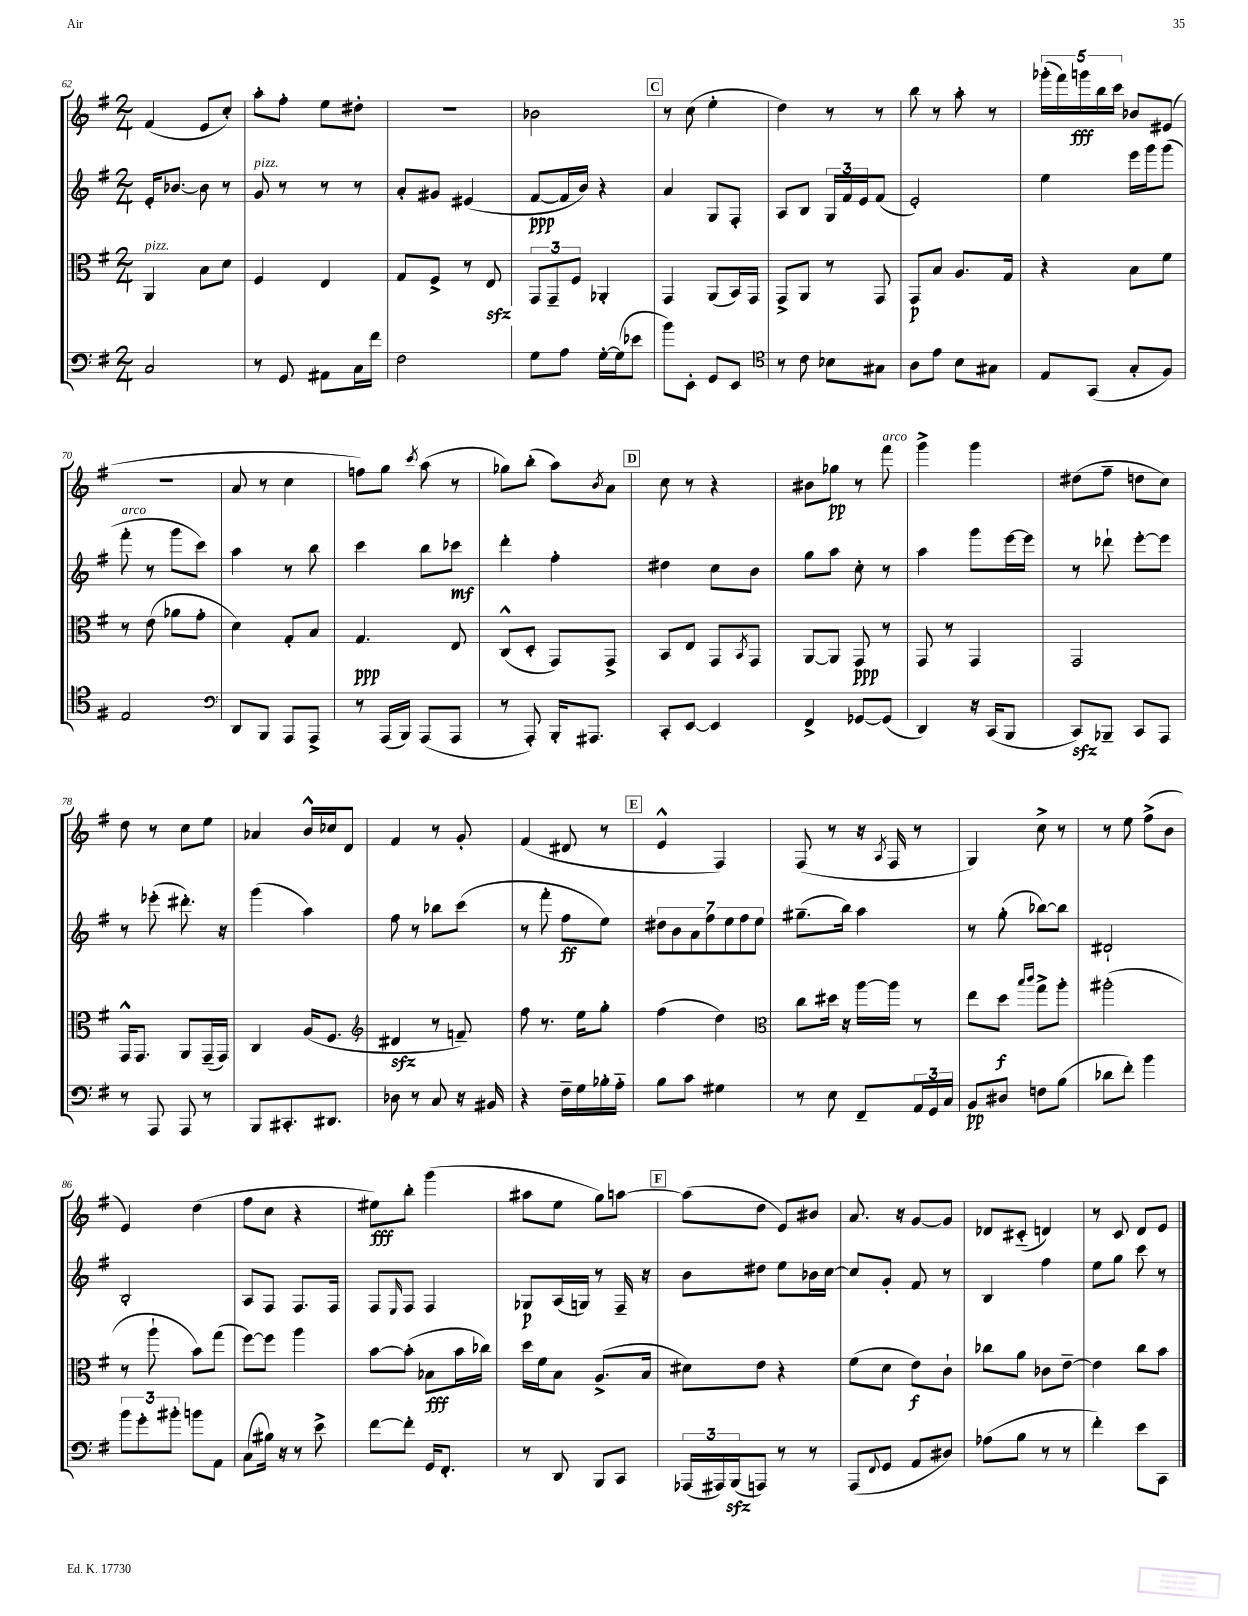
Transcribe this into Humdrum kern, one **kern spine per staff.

**kern	**kern	**kern	**kern
*staff4	*staff3	*staff2	*staff1
*clefF4	*clefC3	*clefG2	*clefG2
*k[f#]	*k[f#]	*k[f#]	*k[f#]
*M2/4	*M2/4	*M2/4	*M2/4
2C/	4AA/	16e'/LK	(4f#/
.	.	[8.b-/J	.
.	8B\L	8b-\]	8e/L
.	8d\J	8r	8cc'/J)
=	=	=	=
8r	4F#/	8g/	8aa'\L
8GG/	.	8r	8ff#'\J
8AA#\L	4E/	8r	8ee\L
16C\L	.	8r	8dd#'\J
16f#\JJ	.	.	.
=	=	=	=
2F#\	8G/L	8a'/L	2r
.	8F#^/J	8g#/J	.
.	8r	(4e#/	.
.	8E/	.	.
=	=	=	=
8G\L	12GG/L	[8f#/L	2b-\
.	12GG~/	.	.
8A\J	.	16f#/]L	.
.	12F#/J	.	.
.	.	16b/JJ)	.
[16G'\LL	4AA-'/	4r	.
(16G\]J	.	.	.
8e-\J	.	.	.
=	=	=	=
8b\L)	4GG/	4a/	8r
8EE'\J	.	.	(8cc\
8GG/L	(8AA/L	8G/L	4ee'\
8EE/J	16BB/L)	8F#'/J	.
.	16GG/JJ	.	.
=	=	=	=
*clefC4	*	*	*
8r	8GG^/L	8A/L	4dd\)
8c\	8AA/J	8B/J	.
8B-\L	8r	24G/LL	8r
.	.	24f#/	.
.	.	24e/J	.
8G#\J	8GG/	(8f#/J	8r
=	=	=	=
8A\L	8GG/L	2e'/)	8bb\
8e\J	8B/J	.	8r
8B\L	8.A/L	.	8aa'\
8G#\J	.	.	8r
.	16G/Jk	.	.
=	=	=	=
8E/L	4r	4ee\	(20ggg-'\LL
.	.	.	20fff#\)
.	.	.	20ggg\
(8GG/J	.	.	.
.	.	.	20bb\
.	.	.	20ccc\JJ
8G'/L	8B\L	16eee\LL	8b-/L
.	.	16ggg\J	.
8F#/J)	8f#\J	(8ggg\J	(8e#/J
=	=	=	=
2E/	8r	8fff#'\	2r
.	(8e\	8r	.
.	8a-\L	8ggg\L	.
.	8g'\J	8ccc\J)	.
=	=	=	=
*clefF4	*	*	*
8DD/L	4d\)	4aa\	8a/
8BBB/J	.	.	8r
8AAA/L	8G'/L	8r	4cc\
8AAA^/J	8B/J	8bb\	.
=	=	=	=
8r	4.G/	4ccc\	8ff\L)
(16AAA/LL	.	.	8gg\J
16BBB/JJ)	.	.	.
.	.	.	8qccc/
(8AAA/L	.	8bb\L	(8aa\
8AAA/J	8E/	8ccc-\J	8r
=	=	=	=
8r	(8C^^/L	4ddd'\	8gg-\L)
8AAA'/)	8D'/J	.	(8bb'\J
16BBB'/LK	8GG/L)	4ff#'\	8aa\L)
8.AAA#/J	.	.	.
.	.	.	8qb/
.	8GG^/J	.	8a\J
=	=	=	=
8CC'/L	8BB/L	4dd#\	8cc\
[8EE/J	8E/J	.	8r
4EE/]	8GG/L	8cc\L	4r
.	8qBB/	.	.
.	8GG/J	8b\J	.
=	=	=	=
4FF#^/	[8AA/L	8gg\L	8b#\L
.	8AA/]J	8aa\J	8gg-\J
[8GG-/L	8GG/	8cc'\	8r
(8GG-/]J	8r	8r	8fff#\
=	=	=	=
4DD/)	8GG/	4aa\	4ggg^\
.	8r	.	.
16r	4GG/	8ggg\L	4ggg\
(16CC/LK	.	.	.
8BBB/J	.	[16eee\L	.
.	.	16eee\]JJ	.
=	=	=	=
8CC/L)	2GG/	8r	(8dd#\L
8BBB-~/J	.	8ddd-`\	8ff#~\J
8CC/L	.	[8eee'\L	8dd\L
8AAA/J	.	8eee\]J	8cc\J)
=	=	=	=
8r	16GG^^/LK	8r	8dd\
.	8.GG/J	.	.
8AAA/	.	(8eee-'\	8r
8AAA/	8AA/L	8.ddd#'\)	8cc\L
8r	(16GG~/L	.	8ee\J
.	16GG/JJ)	16r	.
=	=	=	=
8BBB/L	4C/	(4ggg\	4a-/
8.CC#'/	.	.	.
.	(16A/LK	4aa\)	16b^^/LL
8.DD#/J	8.F#/J	.	16cc-/J
.	.	.	8d/J
=	=	=	=
*	*clefG2	*	*
8D-\	4d#/	8ff#\	4f#/
8r	.	8r	.
8C/	8r	8bb-\L	8r
16r	8f~/)	(8ccc\J	8g'/
16BB#/	.	.	.
=	=	=	=
4r	8ff#\	8r	(4f#/
.	8.r	8fff#'\	.
16F#~\LL	.	8ff#\L	8d#/
16G\	16ee\LK	.	.
16B-'\	8gg'\J	8ee\J)	8r
16A'~\JJ	.	.	.
=	=	=	=
8B\L	(4ff#\	14dd#\L	4e^^/
.	.	14b\	.
8c\J	.	.	.
.	.	14a\	.
.	.	14ff#\	.
4G#\	4dd\)	.	4F#/)
.	.	14ee\	.
.	.	14ff#\	.
.	.	14ee\J	.
=	=	=	=
*	*clefC3	*	*
8r	8cc\L	(8.gg#~\L	(8F#/
8E\	16dd#\Jk	.	8r
.	16r	16bb\Jk)	.
8FF#~/L	[16aa\LL	4aa\	16r
.	.	.	8qA/
.	16aa\]JJ	.	16F#/
24AA/L	8r	.	8r
24GG/	.	.	.
24C/JJ	.	.	.
=	=	=	=
8BB/L	8ee\L	8r	4G/)
8D#/J	8dd\J	(8gg'\	.
.	16qqbb/LL	.	.
.	16qqccc/JJ	.	.
8F\L	8gg^\L	[8bb-\L)	8cc^\
(8B\J	8aa'\J	8bb-\]J	8r
=	=	=	=
8d-\L	(2aa#'\	2d#`/	8r
8f#'\J)	.	.	8ee\
4b\	.	.	(8ff#^\L
.	.	.	8b\J
=	=	=	=
12b\L	8r	2B'/	4e/)
12g'\	.	.	.
.	8aa`\	.	.
12b#'\J	.	.	.
8b\L	8b\L)	.	(4dd\
8AA\J	(8gg\J	.	.
=	=	=	=
(8C\L	[8ff#\L)	8A/L	8ff#\L
16B#\Jk)	8ff#\]J	8F#/J	8cc\J
16r	.	.	.
8r	4aa\	8.F#/L	4r
8e^\	.	.	.
.	.	16F#/Jk	.
=	=	=	=
[8f#\L	[8b\L	8F#/L	8ee#\L)
.	.	16qqE/	.
8f#'\]J	(8b'\]J	8F#/J	8bb'\J
16GG/LK	8B-\L	4F#/	(4ggg\
8.FF#'/J	.	.	.
.	16b\L	.	.
.	16cc-\JJ)	.	.
=	=	=	=
8r	16dd\LL	8G-/L	8aa#\L
.	16f#\J	.	.
8DD/	8B\J	(16A/L	8ee\J
.	.	16G/JJ)	.
8BBB/L	(8.A^/L	8r	8gg\L)
8CC/J	.	16F#~/	[8aa\J
.	16B/Jk	16r	.
=	=	=	=
(24AAA-/LL	8d#\L)	8b\L	(8aa\]L
24AAA#/)	.	.	.
(24BBB/J	.	.	.
8AAA/J)	8e\J	8dd#\J	8dd\J
8r	4r	8ee\L	8e/L)
8r	.	16b-\L	8b#/J
.	.	[16cc\JJ	.
=	=	=	=
(8AAA/L	(8f#\L	8cc/]L	8.a/
8qqFF#/	.	.	.
8GG/J	8d\J	8g'/J	.
.	.	.	16r
8AA/L	8e\L)	8f#/	[8g/L
8D#/J)	8c`\J	8r	8g/]J
=	=	=	=
(8A-\L	8cc-\L	4B/	8d-/L
8B\J	8a\J	.	(8c#'~/J
8r	8c-\L	4ff#\	4d/)
8r	[8e~\J	.	.
=	=	=	=
4f#'\)	4e\]	8ee\L	8r
.	.	8gg\J	8c/
8e\L	8cc\L	8ccc\	8d/L
8CC\J	8b\J	8r	8e/J
==	==	==	==
*-	*-	*-	*-
